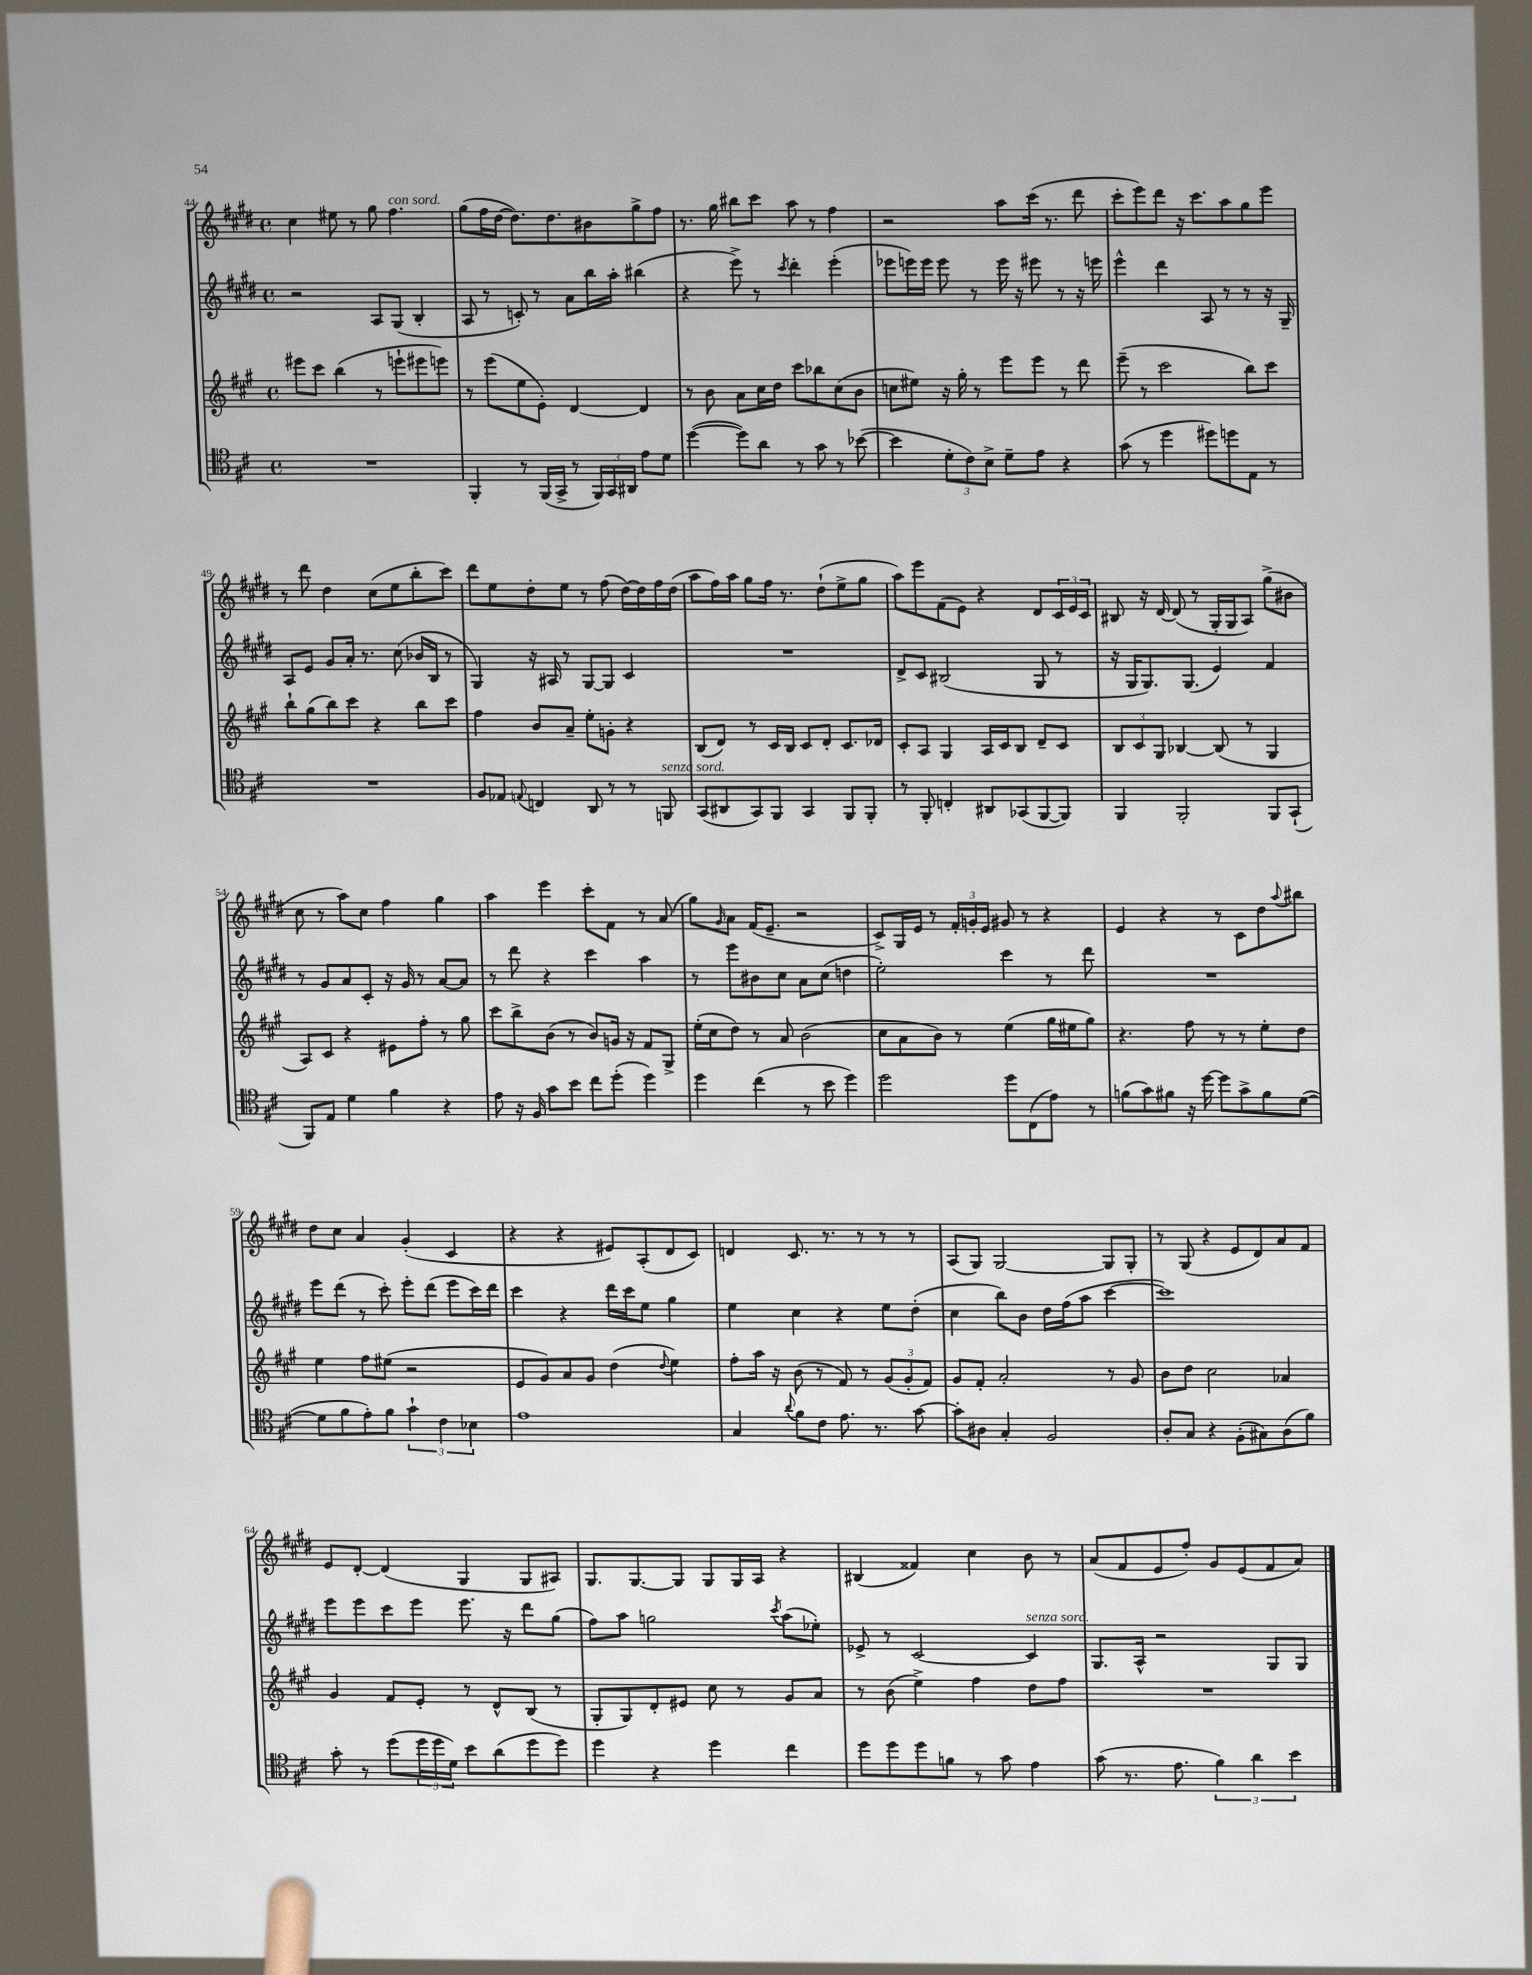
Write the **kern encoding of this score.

**kern	**kern	**kern	**kern
*part4	*part3	*part2	*part1
*staff4	*staff3	*staff2	*staff1
*clefC4	*clefG2	*clefG2	*clefG2
*k[f#c#]	*k[f#c#g#]	*k[f#c#g#d#]	*k[f#c#g#d#]
*M4/4	*M4/4	*M4/4	*M4/4
*met(c)	*met(c)	*met(c)	*met(c)
=44	=44	=44	=44
1r	8eee#X\L	2r	4cc#\
.	8ccc#\J	.	.
.	(4bb\	.	8ee#X\
.	.	.	8r
.	8r	8A/L	8gg#\
!	!	!	!LO:TX:a:i:t=con sord.
.	8eeen`\L	(8G#/J	4.ff#\
.	8eee#X\	4B'/	.
.	8eeen\J)	.	.
=45	=45	=45	=45
4FF#'/	8r	8A/	(8gg#\L
.	(8eee\L	8r	16ff#\L
.	.	.	[16dd#\JJ
8r	8ee\	8cn'/)	8.dd#\L])
(16FF#/LL	8e'\J)	8r	.
16GG^/JJ	.	.	8.dd#\
8r	[4d/	8a\L	.
24FF#/LL)	.	16bb\L	8b#X\
24GG/	.	.	.
.	.	16aa'\JJ	.
24AA#X/JJ	.	.	.
8e\L	4d/]	(4bb#X\	8gg#^\
8d\J	.	.	8ff#\J
=46	=46	=46	=46
([4dd\	8r	4r	8.r
.	8b\	.	.
.	.	.	16gg#\
8dd\L])	8a\L	8eee^\)	8bb#X\L
8a\J	16cc#\L	8r	8ccc#\J
.	16dd\JJ	.	.
.	.	8qccc#/	.
8r	8ccc#\L	4ddd#'\	8aa\
8g\	8bb-X\	.	8r
8r	(8cc#\	(4eee'\	4ff#\
([8b-X\	8b\J	.	.
=47	=47	=47	=47
4b-\]	8ccn\L	8eee-X\L	2r
.	8ee#X\J)	16eeen\L)	.
.	.	16eee\JJ	.
12d'\L	16r	8eee\	.
.	16gg#'\	.	.
12c#\)	.	.	.
.	8r	8r	.
12B^\J	.	.	.
8d~\L	8eee\L	16eee\	8aa\L
.	.	16r	.
8e\J	8eee\J	8eee#X\	(16ccc#\Jk
.	.	.	8.r
4r	8r	8r	.
.	8ddd\	16r	8ddd#\
.	.	16eeen\	.
=48	=48	=48	=48
(8g\	(8eee~\	4eee^^\	8ccc#'\L
8r	8r	.	8eee\)
4dd\	2ccc#\	4ddd#\	8ddd#\J
.	.	.	16r
.	.	.	8.ccc#\L
8dd#X\L)	.	8A/	.
8ddn\	.	8r	8aa\
8E\J	8bb\L)	8r	8gg#\
8r	8ccc#\J	16r	8eee\J
.	.	16G#~/	.
!!LO:LB:g=z
=49	=49	=49	=49
1r	8bb`\L	8A/L	8r
.	(8gg#\	8e/J	8ddd#\
.	8bb\)	8g#/L	4dd#\
.	8ccc#\J	16a'/Jk	.
.	.	8.r	.
.	4r	.	(8cc#\L
.	.	(8cc#\	8ee\
.	8bb\L	16b-X/LL	8bb'\
.	.	16B/JJ	.
.	8ccc#\J	8r	8ccc#\J)
=50	=50	=50	=50
8F#/L	4ff#\	4G#/)	8ddd#\L
8E-X/J	.	.	8ee\
8qqEn/	.	.	.
4Cn/	8b/L	16r	8dd#'\
.	.	16A#X/	.
.	8a~/J	8r	8ee\J
8AA/	8ee'\L	[8G#/L	8r
8r	8gn'\J	8G#/J]	(8ff#\
8r	4r	4c#/	[16dd#\LL)
.	.	.	16dd#\]
!LO:TX:a:i:t=senza sord.	!	!	!
8FFn/	.	.	16ff#\
.	.	.	(16dd#\JJ
=51	=51	=51	=51
(8GG/L	(8B/L	1r	8aa\L
8AA#X/	8d/J)	.	16ff#\L)
.	.	.	16aa\JJ
8GG/)	8r	.	8gg#\L
8FF#/J	16c#/LL	.	16ff#\Jk
.	16B/JJ	.	8.r
4GG/	8c#/L	.	.
.	8d'/J	.	(8dd#`\L
8FF#/L	8.c#/L	.	8ee^\
8FF#'/J	.	.	8gg#\J
.	16d-X/Jk	.	.
=52	=52	=52	=52
8r	8c#'/L	8d#^/L	8aa\L)
8FF#'/	8A/J	8c#/J	8eee\
4Cn'/	4G#/	(2B#X/	(8f#\
.	.	.	8e\J)
8AA#X/L	16A/LL	.	4r
.	16c#/J	.	.
(8GG-X/	8B/J	.	.
[8FF#/	8d~/L	8G#/	8d#/L
8FF#/J])	8c#/J	8r	24c#/L
.	.	.	24e/
.	.	.	24c#/JJ
=53	=53	=53	=53
4FF#/	12B/L	16r	8B#X/
.	.	16G#/KL	.
.	12c#/	.	.
.	.	8.G#/)	16r
.	12G#/J	.	.
.	.	.	[16d#/
2FF#'/	[4B-X/	.	(8d#/]
.	.	(8.G#/J	.
.	.	.	8r
.	(8B-/]	4e/)	16G#'/LL
.	.	.	16G#/J
.	8r	.	8A/J)
8FF#/L	4G#/	4f#/	(8gg#^\L
(8GG`/J	.	.	8b#X\J
!!LO:LB:g=z
=54	=54	=54	=54
8FF#/L)	8A/L)	8r	8cc#\
8E/J	8c#/J	8g#/L	8r
4d\	4r	8a/	8aa\L)
.	.	8c#'/J	8cc#\J
4f#\	8e#X\L	16r	4ff#\
.	.	16g#/	.
.	8ff#'\J	8r	.
4r	8r	[8a/L	4gg#\
.	8gg#\	8a/J]	.
=55	=55	=55	=55
8e\	8ccc#\L	8r	4aa\
16r	8bb^\	8ddd#\	.
16F#/	.	.	.
8g\L	(8b\J	4r	4eee\
8b\J	8r	.	.
8cc#\L	8b/L)	4ccc#\	8ccc#'\L
(8dd'\J	16gn/Jk	.	8f#\J
.	16r	.	.
4dd\)	8f#/L	4aa\	8r
.	8G#^/J	.	(8a/
=56	=56	=56	=56
4dd\	(16ee'\LL	8r	8gg#\L)
.	16cc#\J	.	.
.	.	.	16qqg#/
.	8dd\J)	8eee\L	8a\J
(4cc#\	8r	8b#X\	(16f#/KL
.	.	.	8.e~/J
.	8a/	8cc#\J	.
8r	(2b\	8a\L	2r
8b\	.	(8cc#\J	.
4dd\)	.	4ddn\	.
=57	=57	=57	=57
2dd\	8cc#\L	2ee'\)	8c#^/L)
.	8a\	.	16G#/L
.	.	.	16e/JJ
.	8b\J)	.	8r
.	8r	.	24f#'/LL
.	.	.	24gn'/
.	.	.	24e/JJ
8dd\L	(4ee\	4ccc#\	8g#X/
(8C#\	.	.	8r
8e\J)	16gg#\LL	8r	4r
.	16ee#X\J	.	.
8r	8gg#\J)	8ddd#\	.
=58	=58	=58	=58
(8fn\L	4.r	1r	4e/
8g\)	.	.	.
8f#X\J	.	.	4r
16r	8ff#\	.	.
[16dd\	.	.	.
8dd\L]	8r	.	8r
8g^\	8r	.	8c#\L
8f#\	8ee'\L	.	8dd#\
.	.	.	8qqaa/
([8d\J	8dd\J	.	8bb#X\J
!!LO:LB:g=z
=59	=59	=59	=59
8d\L]	4ee\	8eee\L	8dd#\L
8f#\	.	(8ddd#\J	8cc#\J
8e'\)	8ff#\L	8r	4a/
8f#\J	(8ee#X\J	8ccc#'\)	.
6g`\	2r	8eee'\L	(4g#'/
.	.	(8ddd#\J	.
6c#\	.	.	.
.	.	8eee\L	4c#/
6B-X\	.	.	.
.	.	16ccc#\L)	.
.	.	16ddd#\JJ	.
=60	=60	=60	=60
1e	8e/L	4ccc#\	4r
.	8g#/)	.	.
.	8a/	4r	4r
.	8g#/J	.	.
.	(4dd\	16ddd#\LL	8e#X/L)
.	.	16ccc#\J	.
.	.	8ee\J	(8A'/
.	8qqdd/	.	.
.	4ee\)	4gg#\	8d#/
.	.	.	8c#/J)
=61	=61	=61	=61
4G/	8ff#'\L	4ee\	4dn/
.	16aa\Jk	.	.
.	16r	.	.
8qqa/	.	.	.
8f#\L	(8b\	4cc#\	8.c#/
8c#\J	8r	.	.
.	.	.	8.r
8.e\	8f#/)	4r	.
.	8r	.	8r
8.r	.	.	.
.	(12g#/L	8ee\L	8r
.	12g#'/	.	.
[8g\	.	(8dd#'\J	8r
.	12f#/J)	.	.
=62	=62	=62	=62
8g'\L]	8g#/L	4cc#\	(8A/L
8A#X\J	8f#'/J	.	8G#/J)
4G'/	2a'/	8bb\L)	[2G#/
.	.	8b\J	.
2F#/	.	16dd#\LL	.
.	.	(16ff#\J	.
.	.	8aa\J	.
.	8r	[4ccc#\	8G#/L]
.	8g#/	.	8G#'/J
=63	=63	=63	=63
8A'/L	8b\L	1ccc#])	8r
8G/J	8dd\J	.	(8G#/
4r	2cc#\	.	4r
(8F#'\L	.	.	8e/L
8G#X\)	.	.	8d#/)
(8A\	4a-X/	.	8a/
8f#\J)	.	.	8f#/J
!!LO:LB:g=z
=64	=64	=64	=64
8g'\	4g#/	8eee\L	8e/L
8r	.	8eee\	[8d#'/J
(8dd\L	8f#/L	8ccc#\	(4d#/]
24dd\L	8e'/J	8eee\J	.
24dd\	.	.	.
24d\JJ)	.	.	.
8b\L	8r	8.eee\	4G#/
(8a\	8d^^/L	.	.
.	.	16r	.
8dd\	(8B/J	8ddd#\L	8G#/L
8dd\J)	8r	(8gg#\J	8A#X/J)
=65	=65	=65	=65
4dd\	8G#'/L	8ff#\L)	8.G#/L
.	8G#/)	8aa\J	.
.	.	.	[8.G#/
4r	8d'/	2ggn\	.
.	8e#X/J	.	8G#/J]
4dd\	8cc#\	.	8G#/L
.	8r	.	16G#/L
.	.	.	16A/JJ
.	.	8qccc#/	.
4cc#\	8g#/L	(8aa\L	4r
.	8a/J	8ee-X'\J)	.
=66	=66	=66	=66
8dd\L	8r	8e-X^/	(4B#X/
8dd\	(8b\	8r	.
8dd\	4ee^\)	[2c#/	4f##X/)
8fn\J	.	.	.
8r	4ff#\	.	4cc#\
8g\	.	.	.
!	!	!LO:TX:a:i:t=senza sord.	!
4e\	8dd\L	4c#/]	8b\
.	8ff#\J	.	8r
=67	=67	=67	=67
(8g\	1r	8.G#/L	(8a/L
8.r	.	.	8f#/
.	.	16A^^/Jk	.
.	.	2r	8e/
8.e\	.	.	.
.	.	.	8ff#'/J)
6f#\)	.	.	8g#/L
.	.	.	(8e/
6a\	.	.	.
.	.	8G#/L	8f#/
6b\	.	.	.
.	.	8G#/J	8a/J)
==	==	==	==
*-	*-	*-	*-
